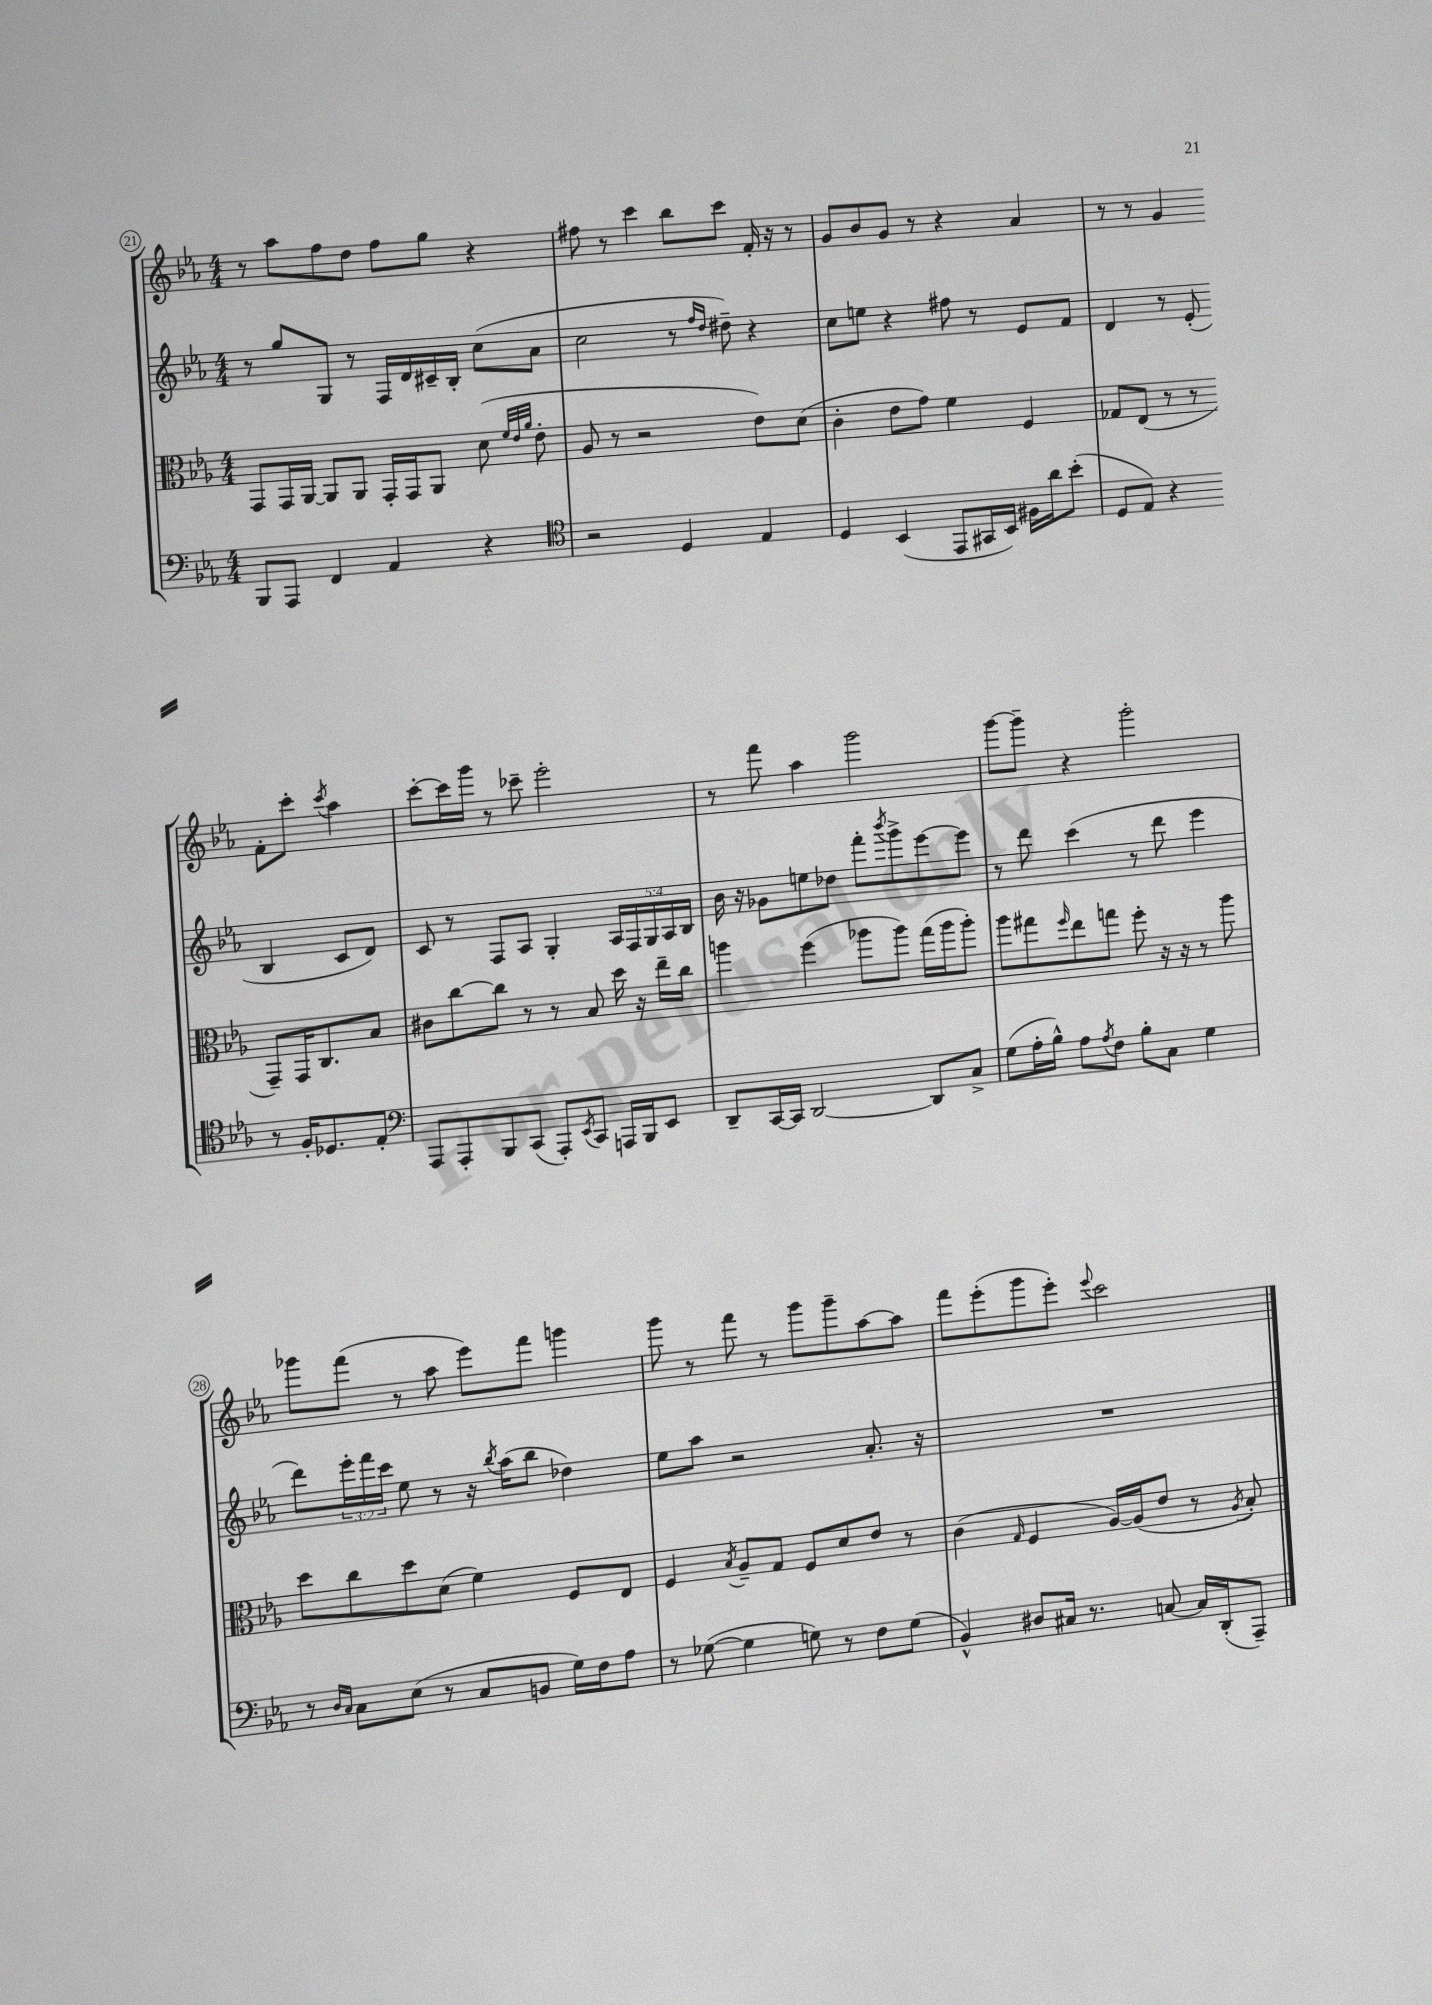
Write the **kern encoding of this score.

**kern	**kern	**kern	**kern
*staff4	*staff3	*staff2	*staff1
*clefF4	*clefC3	*clefG2	*clefG2
*k[b-e-a-]	*k[b-e-a-]	*k[b-e-a-]	*k[b-e-a-]
*M4/4	*M4/4	*M4/4	*M4/4
8BBB-	8GG	8r	8r
8AAA-	16GG	8gg	8aa-
.	[16AA-	.	.
4FF	8AA-]	8G	8ff
.	8AA-	8r	8dd
4AA-	16GG'	16F	8ff
.	16GG	16d	.
.	8AA-	16c#~	8gg
.	.	16B-'	.
4r	(8d	(8cc	4r
.	32qqf	.	.
.	32qqe-	.	.
.	32qqa-	.	.
.	8e-'	8a-	.
=	=	=	=
*clefC4	*	*	*
2r	8A-	2cc	8ff#
.	8r	.	8r
.	2r	.	4ccc
4D	.	8r	8bb-
.	.	16qqff	.
.	.	16qqdd	.
.	.	8dd#~)	8ccc
4E-	8e-)	4r	16f'
.	.	.	16r
.	(8d	.	8r
=	=	=	=
4D	4c'	8cc	8g
.	.	8ee	8b-
(4BB-	8e-	4r	8g
.	8g)	.	8r
8EE-	4f	8ff#	4r
16GG#	.	8r	.
16BB-)	.	.	.
16F#	4F	8e-	4a-
16a-	.	.	.
(8b-'	.	8f	.
=	=	=	=
8D	8G-	4d	8r
8E-)	(8E-	.	8r
4r	8r	8r	4g
.	8r	(8e-'	.
8r	8GG~)	4B-	8f'
16F'	16GG	.	8ccc'
8.D-	8.C	.	.
.	.	.	8qccc
.	.	8c	4aa-
8E-'	8B-	8d)	.
=	=	=	=
*clefF4	*	*	*
8AAA-	8c#	8c	[8ccc'
8AAA-'	[8cc	8r	16ccc]
.	.	.	16ggg
8BBB-	8cc]	8F	8r
(8CC	8r	8A-	8ccc-~
8AAA-')	8r	4G'	2eee-'
8qEE-	.	.	.
8CC	8B-	.	.
16AAA	16dd	20A-	.
.	.	20F	.
16BBB-	16r	.	.
.	.	20G	.
8EE-	16ee-~	.	.
.	.	20A-	.
.	16cc	.	.
.	.	20B-	.
=	=	=	=
8DD~	4aa	16b-	8r
.	.	16r	.
[16CC	.	8g-	8fff
16CC]	.	.	.
[2DD	(4ff	8ee	4aa-
.	.	8dd-	.
.	8aa-	8fff'	2ggg
.	.	8qbbb-	.
.	8aa-)	8ggg^	.
8DD]	(16gg	[8eee-	.
.	16aa-	.	.
8C^	8aa-')	8eee-]	.
=	=	=	=
(8G	8aa-	8r	[8ggg
16A-'	8gg#	8ddd	8ggg~]
16B-^^)	.	.	.
.	16qqff	.	.
8A-	8ee-	(4ccc	4r
8qA-	.	.	.
8F	8gg	.	.
8B-'	8ff'	8r	2ggg'
8C	16r	8ddd	.
.	16r	.	.
4G	8r	4eee-	.
.	8aa-	.	.
=	=	=	=
8r	8dd	8ddd)	8ggg-
16qqD	.	.	.
16qqC	.	.	.
8C	8cc	24eee-'	(8fff
.	.	24fff	.
.	.	24ccc	.
(8E-	8dd	8ee-	8r
8r	(8d	8r	8aa-
8C	4f)	16r	8eee-)
.	.	8qbb-	.
.	.	(16aa-	.
8BB	.	8bb-	8fff
16G)	8F	4dd-)	4ggg
16F	.	.	.
8A-	8E-	.	.
=	=	=	=
8r	4F	8ee-	8ggg
([8G-	.	8aa-	8r
.	8qB-	.	.
4G-]	8A-~	2r	8fff
.	8G	.	8r
8G)	8F	.	8ggg
8r	8d	.	8ggg~
8F	8e-	8.a-'	[8aa-
(8G	8r	.	8aa-]
.	.	16r	.
=	=	=	=
4BB-^^)	(4c	1r	8fff
.	.	.	(8eee-'
.	16qqG	.	.
8D#	4F	.	8ggg
16C#	.	.	8eee-')
8.r	.	.	.
.	.	.	8qqeee-
.	[16A-)	.	2ccc
.	(16A-]	.	.
[8C	8e-	.	.
16C]	8r	.	.
(16DD'	.	.	.
.	8qA-	.	.
8AAA-~)	8B-')	.	.
==	==	==	==
*-	*-	*-	*-
